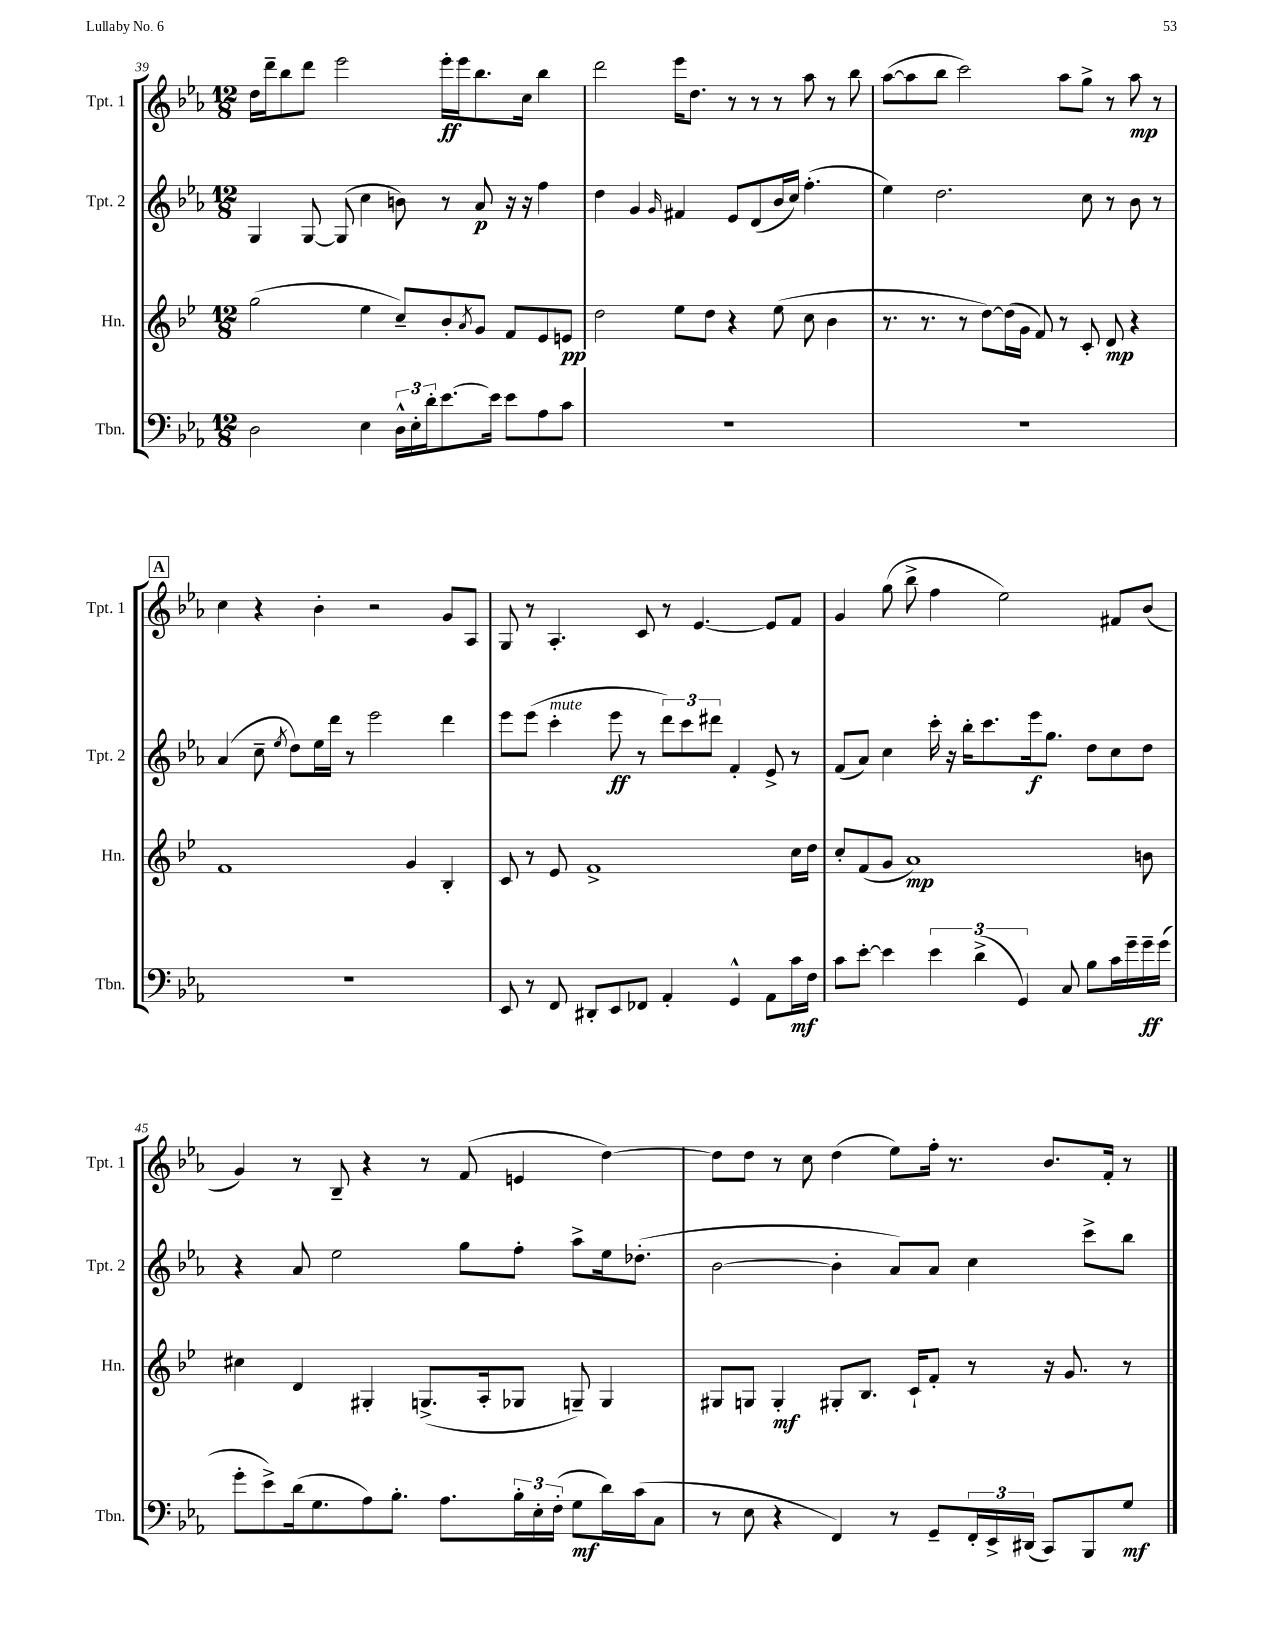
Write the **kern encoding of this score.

**kern	**dynam	**kern	**dynam	**kern	**dynam	**kern	**dynam
*part4	*part4	*part3	*part3	*part2	*part2	*part1	*part1
*staff4	*staff4	*staff3	*staff3	*staff2	*staff2	*staff1	*staff1
*I"Tbn.	*	*I"Hn.	*	*I"Tpt. 2	*	*I"Tpt. 1	*
*I'Tbn.	*	*I'Hn.	*	*I'Tpt. 2	*	*I'Tpt. 1	*
*clefF4	*	*clefG2	*	*clefG2	*	*clefG2	*
*k[b-e-a-]	*	*k[b-e-]	*	*k[b-e-a-]	*	*k[b-e-a-]	*
*M12/8	*	*M12/8	*	*M12/8	*	*M12/8	*
=39	=39	=39	=39	=39	=39	=39	=39
2D\	.	(2gg\	.	4G/	.	16dd\LL	.
.	.	.	.	.	.	16ddd~\J	.
.	.	.	.	.	.	8bb-\	.
.	.	.	.	[8G/	.	8ddd\J	.
.	.	.	.	(8G/]	.	2eee-\	.
4E-\	.	4ee-\	.	4cc\	.	.	.
24D^^\LL	.	8cc~/L)	.	8bn\)	.	.	.
24E-'\	.	.	.	.	.	.	.
24d'\J	.	.	.	.	.	.	.
[8.e-\	.	8b-'/	.	8r	.	16eee-'\LL	ff
.	.	.	.	.	.	16eee-\J	.
.	.	8qa/	.	.	.	.	.
.	.	8g/J	.	8a-/	p	8.bb-\	.
16e-\Jk]	.	.	.	.	.	.	.
8e-\L	.	8f/L	.	16r	.	.	.
.	.	.	.	16r	.	16cc\Jk	.
8A-\	.	8e-/	.	4ff\	.	4bb-\	.
8c\J	.	8en/J	pp	.	.	.	.
=40	=40	=40	=40	=40	=40	=40	=40
1.r	.	2dd\	.	4dd\	.	2ddd\	.
.	.	.	.	4g/	.	.	.
.	.	.	.	16qqg/	.	.	.
.	.	8ee-\L	.	4f#X/	.	16eee-\KL	.
.	.	.	.	.	.	8.dd\J	.
.	.	8dd\J	.	.	.	.	.
.	.	4r	.	8e-/L	.	8r	.
.	.	.	.	(8d/	.	8r	.
.	.	(8ee-\	.	16b-/L	.	8r	.
.	.	.	.	16cc/JJ)	.	.	.
.	.	8cc\	.	(4.ff'\	.	8aa-\	.
.	.	4b-\	.	.	.	8r	.
.	.	.	.	.	.	8bb-\	.
=41	=41	=41	=41	=41	=41	=41	=41
1.r	.	8.r	.	4ee-\)	.	([8aa-\L	.
.	.	.	.	.	.	8aa-\]	.
.	.	8.r	.	.	.	.	.
.	.	.	.	2.dd\	.	8bb-\J	.
.	.	8r	.	.	.	2ccc\)	.
.	.	[8dd\L)	.	.	.	.	.
.	.	(16dd\L]	.	.	.	.	.
.	.	16g\JJ	.	.	.	.	.
.	.	8f/)	.	.	.	.	.
.	.	8r	.	.	.	8aa-\L	.
.	.	8c'/	.	8cc\	.	8gg^\J	.
.	.	8d/	mp	8r	.	8r	.
.	.	4r	.	8b-\	.	8aa-\	mp
.	.	.	.	8r	.	8r	.
!!LO:LB:g=z
!!LO:REH:place=s1:t=A
=42	=42	=42	=42	=42	=42	=42	=42
1.r	.	1f	.	(4a-/	.	4cc\	.
.	.	.	.	8cc~\	.	4r	.
.	.	.	.	8qee-/	.	.	.
.	.	.	.	8dd\L)	.	.	.
.	.	.	.	16ee-\L	.	4b-'\	.
.	.	.	.	16ddd\JJ	.	.	.
.	.	.	.	8r	.	.	.
.	.	.	.	2eee-\	.	2r	.
.	.	4g/	.	.	.	.	.
.	.	4B-'/	.	4ddd\	.	8g/L	.
.	.	.	.	.	.	8A-/J	.
=43	=43	=43	=43	=43	=43	=43	=43
8EE-/	.	8c/	.	8eee-\L	.	8G/	.
8r	.	8r	.	(8eee-\J	.	8r	.
!	!	!	!	!LO:TX:a:i:t=mute	!	!	!
8FF/	.	8e-/	.	4ccc'\	.	4.A-'/	.
8DD#X'/L	.	1f^	.	.	.	.	.
8EE-/	.	.	.	8eee-\	ff	.	.
8FF-X/J	.	.	.	8r	.	8c/	.
4AA-'/	.	.	.	12ddd\L)	.	8r	.
.	.	.	.	12ccc\	.	.	.
.	.	.	.	.	.	[4.e-/	.
.	.	.	.	12ddd#X\J	.	.	.
4GG^^/	.	.	.	4f'/	.	.	.
8AA-\L	.	.	.	8e-^/	.	8e-/L]	.
16c\L	mf	16cc\LL	.	8r	.	8f/J	.
16F\JJ	.	16dd\JJ	.	.	.	.	.
=44	=44	=44	=44	=44	=44	=44	=44
8c\L	.	8cc'/L	.	(8f/L	.	4g/	.
[8e-'\J	.	(8f/	.	8a-/J)	.	.	.
4e-\]	.	8g/J	.	4cc\	.	(8gg\	.
.	.	1a)	mp	.	.	8bb-^\	.
6e-\	.	.	.	16ccc'\	.	4ff\	.
.	.	.	.	16r	.	.	.
.	.	.	.	16bb-'\KL	.	.	.
(6d^\	.	.	.	.	.	.	.
.	.	.	.	8.ccc\	.	.	.
.	.	.	.	.	.	2ee-\)	.
6GG/)	.	.	.	.	.	.	.
.	.	.	.	16eee-\k	f	.	.
.	.	.	.	8.gg\J	.	.	.
8C/	.	.	.	.	.	.	.
8B-\L	.	.	.	8dd\L	.	.	.
16c\L	.	.	.	8cc\	.	8f#X/L	.
16g~\	.	.	.	.	.	.	.
16g~\	ff	8bn\	.	8dd\J	.	(8b-/J	.
(16g\JJ	.	.	.	.	.	.	.
!!LO:LB:g=z
=45	=45	=45	=45	=45	=45	=45	=45
8g'\L	.	4cc#X\	.	4r	.	4g/)	.
8e-^\)	.	.	.	.	.	.	.
(16d\k	.	4d/	.	8a-/	.	8r	.
8.G\	.	.	.	.	.	.	.
.	.	.	.	2ee-\	.	8B-~/	.
8A-\)	.	4G#X'/	.	.	.	4r	.
8.B-'\J	.	.	.	.	.	.	.
.	.	(8.Gn^/L	.	.	.	8r	.
8.A-\L	.	.	.	.	.	.	.
.	.	.	.	8gg\L	.	(8f/	.
.	.	16A'/k	.	.	.	.	.
24B-'\L	.	8G-X/J	.	8ff'\J	.	4en/	.
24E-'\	.	.	.	.	.	.	.
(24F'\JJ	.	.	.	.	.	.	.
8G\L	mf	8Gn~/)	.	8aa-^\L	.	.	.
16d\L)	.	4G/	.	16ee-\k	.	[4dd\)	.
(16c\J	.	.	.	(8.dd-X'\J	.	.	.
8C\J	.	.	.	.	.	.	.
=46	=46	=46	=46	=46	=46	=46	=46
8r	.	8G#X/L	.	[2b-\	.	8dd\L]	.
8E-\	.	8Gn/J	.	.	.	8dd\J	.
4r	.	4G'/	mf	.	.	8r	.
.	.	.	.	.	.	8cc\	.
4FF/)	.	8G#X'/L	.	4b-'\]	.	(4dd\	.
.	.	8.B-/J	.	.	.	.	.
8r	.	.	.	8a-/L)	.	8ee-\L)	.
.	.	16c`/KL	.	.	.	.	.
8GG~/L	.	8f'/J	.	8a-/J	.	16ff'\Jk	.
.	.	.	.	.	.	8.r	.
24FF'/L	.	8r	.	4cc\	.	.	.
24EE-^/	.	.	.	.	.	.	.
(24DD#X/JJ	.	.	.	.	.	.	.
8CC/L)	.	16r	.	.	.	8.b-/L	.
.	.	8.g/	.	.	.	.	.
8BBB-/	.	.	.	8ccc^\L	.	.	.
.	.	.	.	.	.	16f'/Jk	.
8G/J	mf	8r	.	8bb-\J	.	8r	.
==	==	==	==	==	==	==	==
*-	*-	*-	*-	*-	*-	*-	*-
